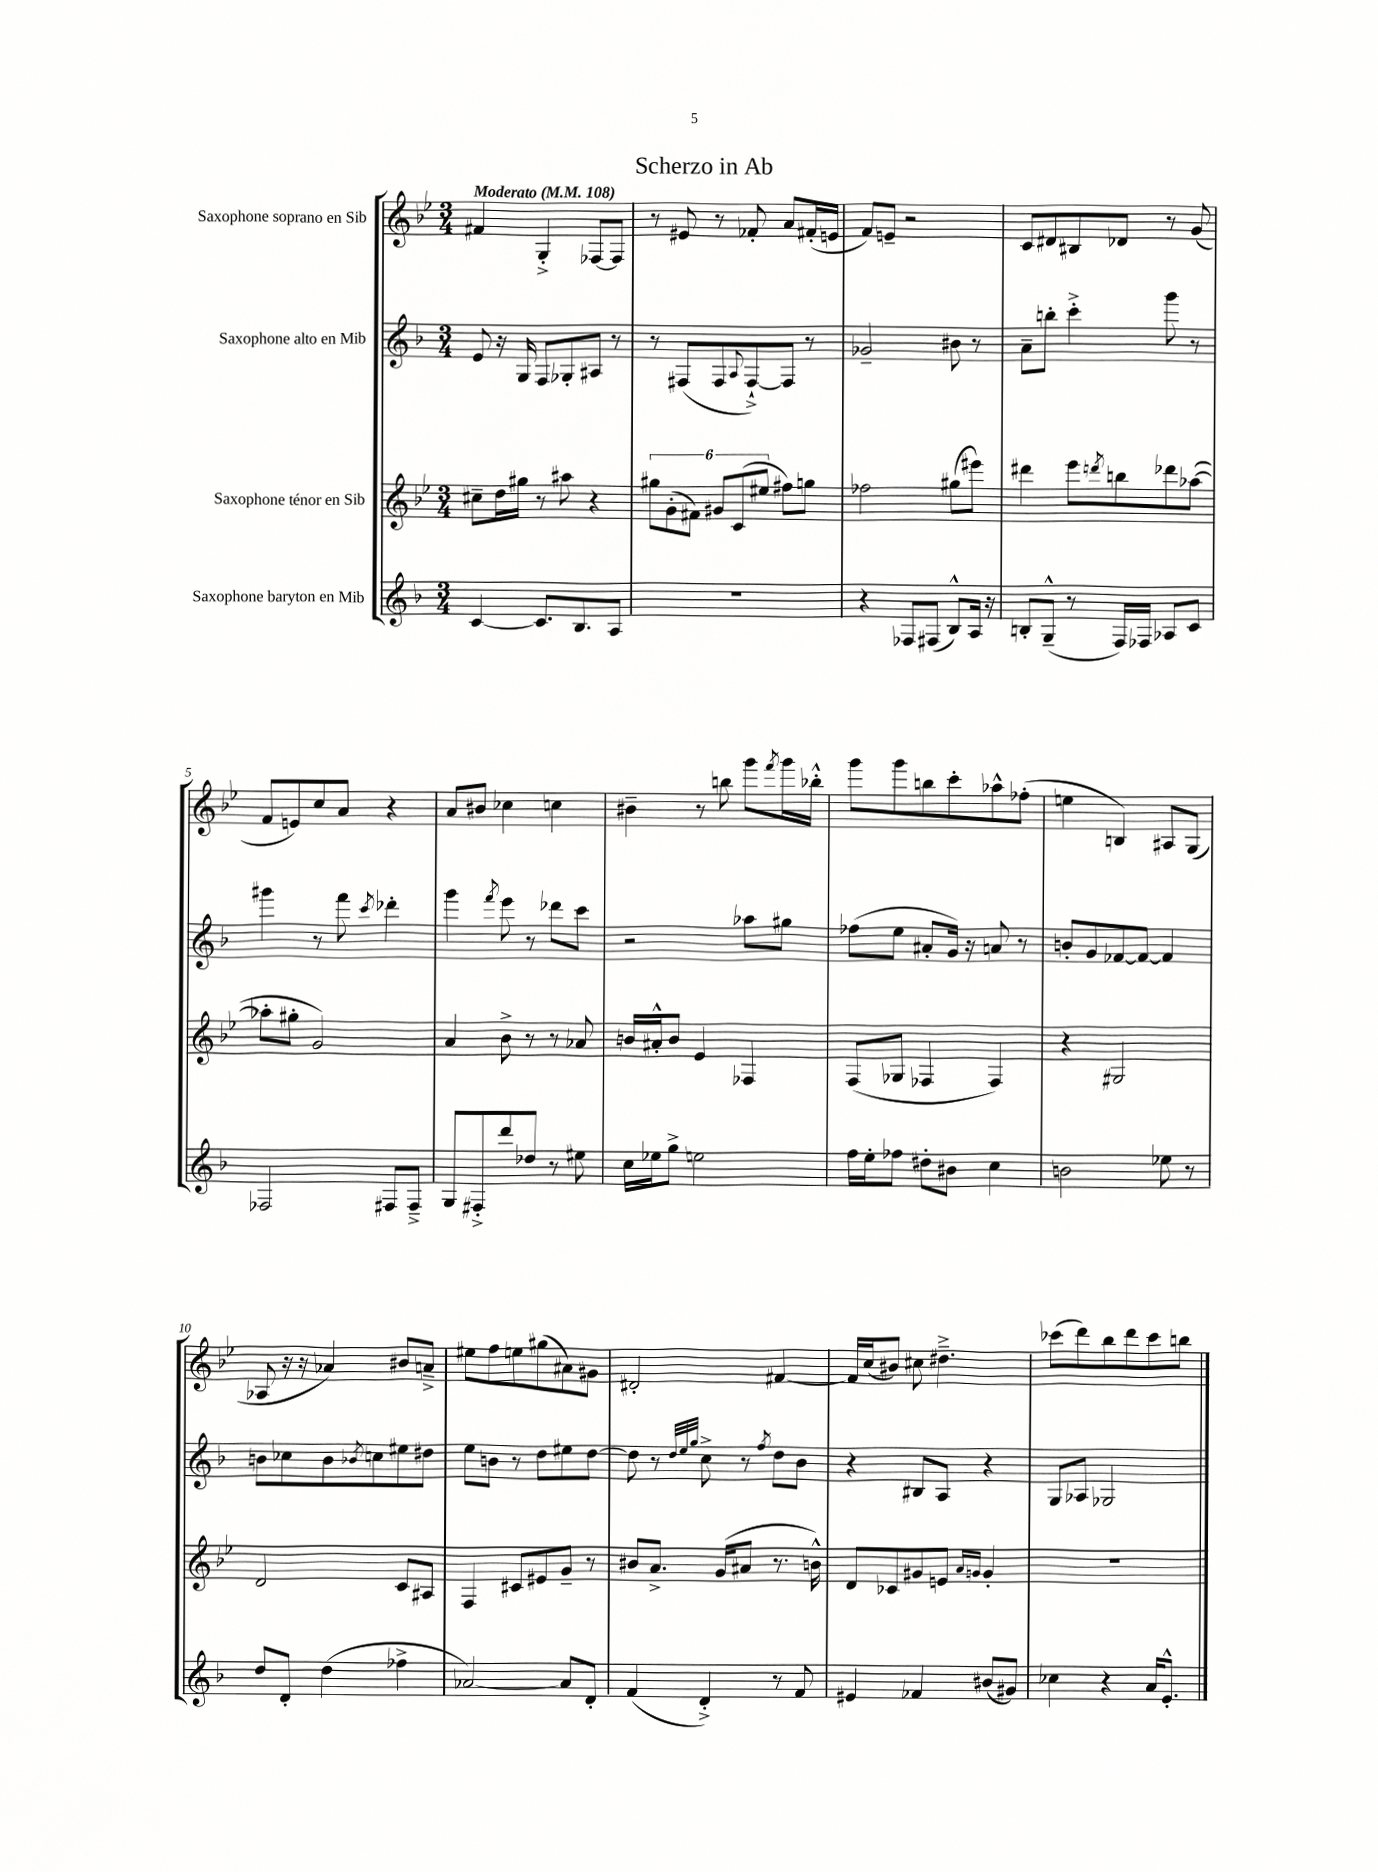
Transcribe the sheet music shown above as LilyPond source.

\header { title = "Scherzo in Ab" }
<<
\new StaffGroup <<
\new Staff = "s0" \with { instrumentName = "Saxophone soprano en Sib" } {
    \clef treble \key bes \major \numericTimeSignature \time 3/4 \tempo "Moderato" 4 = 108
    fis'4 g4-.-> fes8~ fes8 |
    r8 eis'8 r8 fes'8-. a'8 fis'16-.( e'16 |
    f'8) e'8-- r2 |
    c'8 dis'8 bis8 des'8 r8 g'8( |
    f'8 e'8) c''8 a'8 r4 |
    a'8 bis'8 ces''4 c''4 |
    bis'4-- r8 b''8 g'''8 \acciaccatura { f'''8 } g'''16 bes''16-.-^ |
    g'''8 g'''8 b''8 c'''8-. aes''8-^ fes''8-.( |
    e''4 b4) ais8 g8( |
    aes8 r16 r16 aes'4) bis'8 a'8---> |
    eis''8 f''8 e''8 gis''8( ais'8) gis'8 |
    dis'2-. fis'4~ |
    fis'16 c''16( bis'8) cis''8 dis''4.---> |
    ces'''8( d'''8) bes''8 d'''8 ces'''8 b''8 \bar "|." |
}
\new Staff = "s1" \with { instrumentName = "Saxophone alto en Mib" } {
    \clef treble \key f \major \numericTimeSignature \time 3/4
    e'8 r16 g16 f8 ges8-. ais8 r8 |
    r8 fis8( fis8 \appoggiatura { a8 } fis8~-!->) fis8 r8 |
    ges'2-- bis'8 r8 |
    a'8-- b''8-. c'''4-.-> g'''8 r8 |
    gis'''4 r8 f'''8 \acciaccatura { c'''8 } des'''4-. |
    g'''4 \acciaccatura { f'''8 } e'''8 r8 des'''8 c'''8 |
    r2 aes''8 gis''8 |
    fes''8( e''8 ais'8-. g'16) r16 a'8 r8 |
    b'8-. g'8 fes'8~ fes'8~ fes'4 |
    b'8 ces''8 b'8 \acciaccatura { bes'8 } c''8 eis''8 dis''8 |
    e''8 b'8 r8 d''8 eis''8 d''8~ |
    d''8 r8 \grace { d''32 e''32 g''32 } c''8-> r8 \acciaccatura { f''8 } d''8 bes'8 |
    r4 bis8 a8 r4 |
    g8 aes8 ges2 \bar "|." |
}
\new Staff = "s2" \with { instrumentName = "Saxophone ténor en Sib" } {
    \clef treble \key bes \major \numericTimeSignature \time 3/4
    cis''8-- d''16 gis''16 r8 ais''8 r4 |
    \tuplet 6/4 { gis''8 g'8-.( fis'8) gis'8 c'8( eis''8 } fis''8) g''8 |
    fes''2 gis''8( eis'''8) |
    dis'''4 ees'''8 \acciaccatura { d'''8 } b''8 des'''8 aes''8~( |
    aes''8-. gis''8-. g'2) |
    a'4 bes'8-> r8 r8 aes'8 |
    b'16 ais'16-.-^ b'8 ees'4 fes4 |
    f8( ges8 fes4 fes4) |
    r4 gis2 |
    d'2 c'8 ais8 |
    f4 cis'8 eis'8 g'8-- r8 |
    bis'8 a'8.-> g'16( ais'8 r8. b'16-^) |
    d'8 ces'8 gis'8 e'8 \grace { a'16 g'16 } g'4-. |
    R2. \bar "|." |
}
\new Staff = "s3" \with { instrumentName = "Saxophone baryton en Mib" } {
    \clef treble \key f \major \numericTimeSignature \time 3/4
    c'4~ c'8. bes8. a8 |
    R2. |
    r4 fes8 fis8( bes8-^) a16 r16 |
    b8-. g8---^( r8 f16) fes16 aes8 c'8 |
    fes2 fis8 fis8---> |
    g8 fis8-.-> d'''8 des''8 r8 eis''8 |
    c''16 ees''16 g''8-> e''2 |
    f''16 e''16-. fes''8 dis''8-. bis'8 c''4 |
    b'2 ees''8 r8 |
    d''8 d'8-. d''4( fes''4-> |
    aes'2~) aes'8 d'8-. |
    f'4( d'4-.->) r8 f'8 |
    eis'4 fes'4 bis'8( gis'8) |
    ces''4 r4 a'16 e'8.-.-^ \bar "|." |
}
>>
>>
